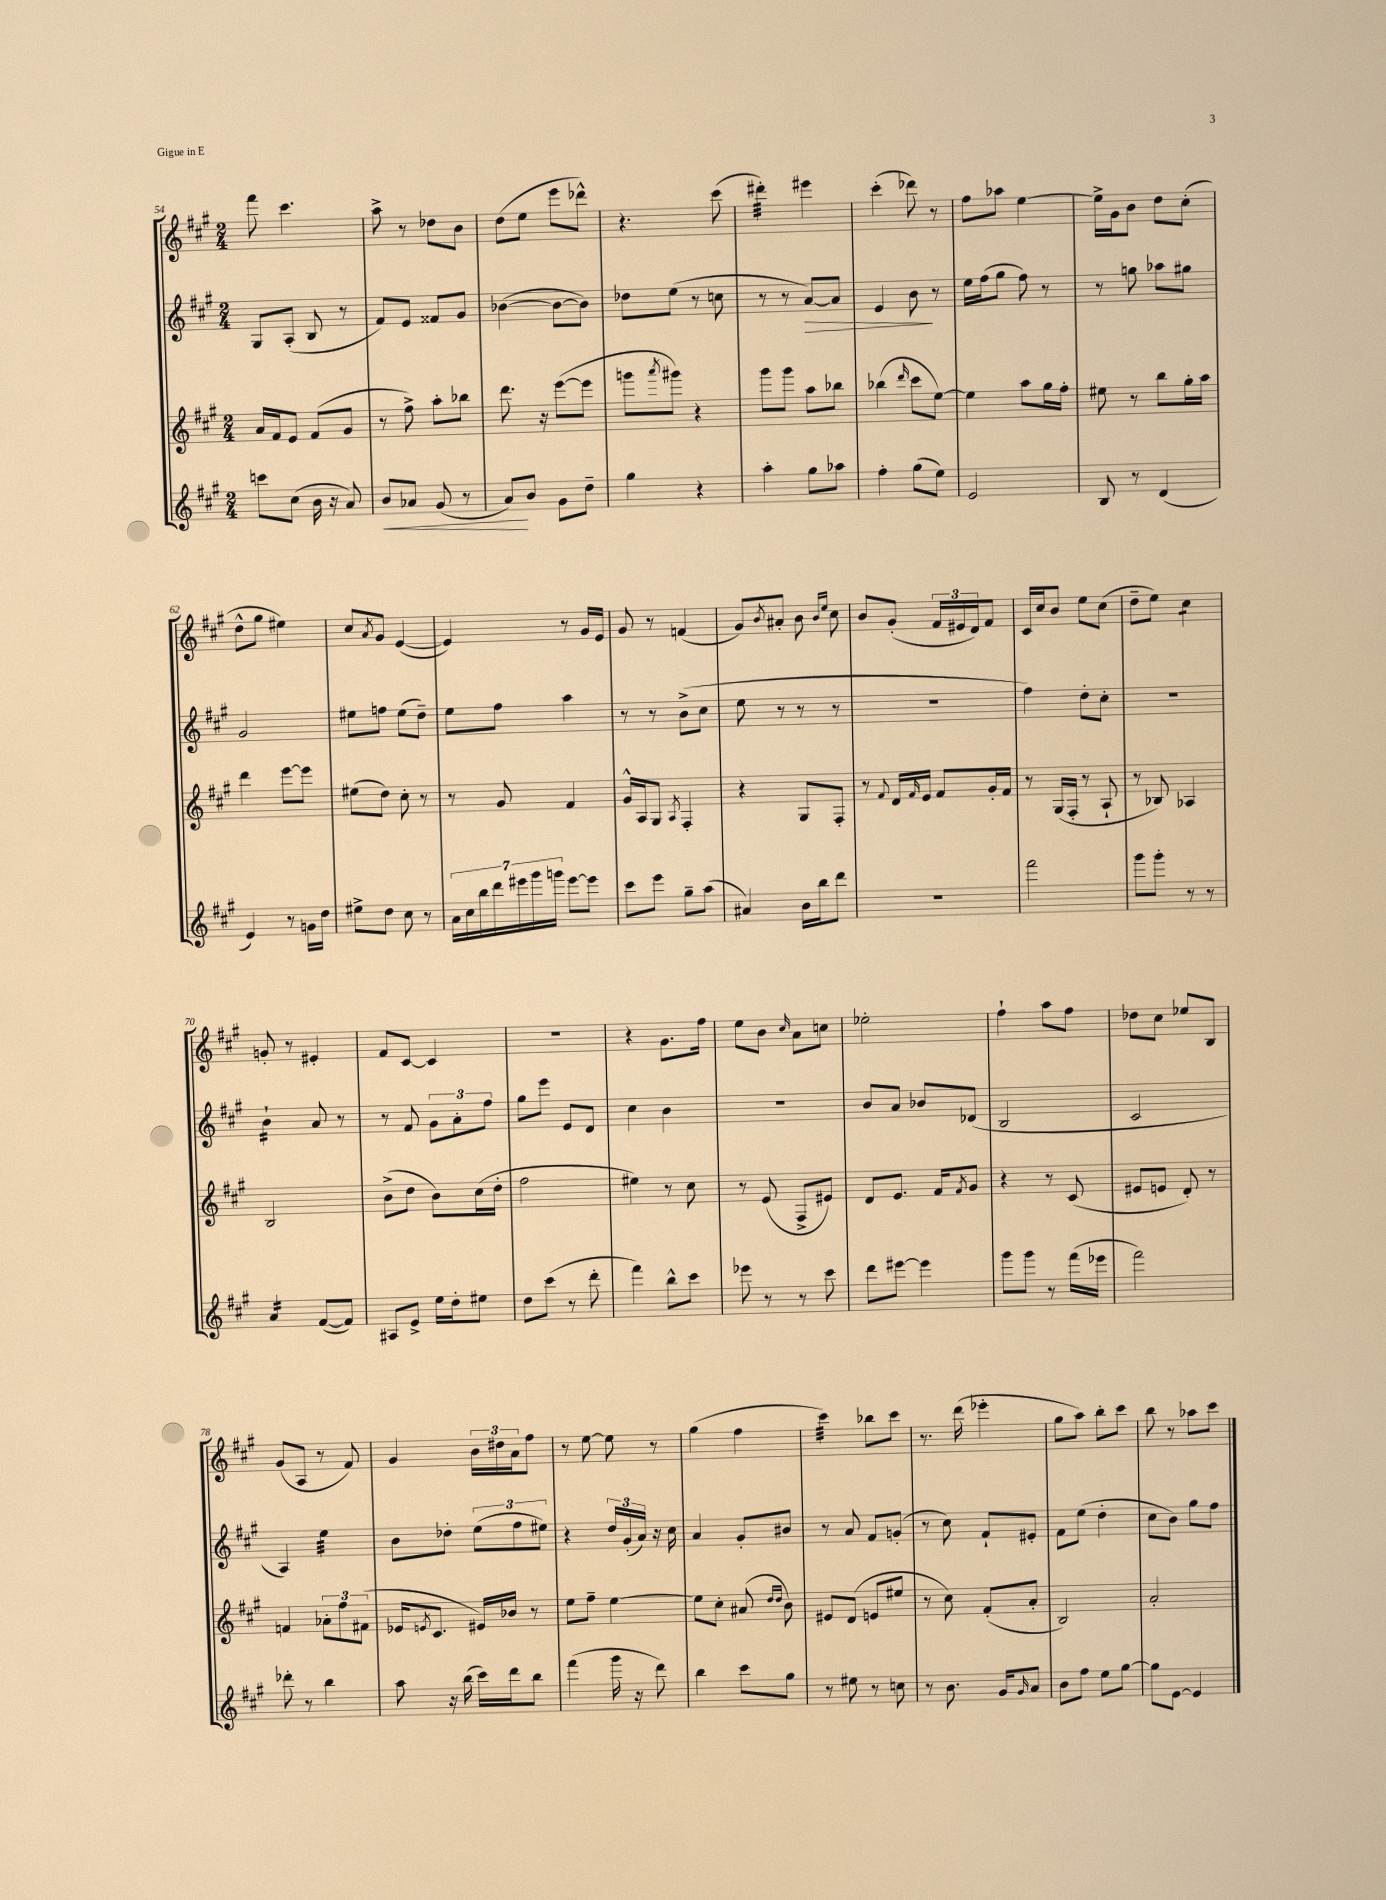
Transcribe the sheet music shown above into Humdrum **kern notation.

**kern	**kern	**kern	**kern
*staff4	*staff3	*staff2	*staff1
*clefG2	*clefG2	*clefG2	*clefG2
*k[f#c#g#]	*k[f#c#g#]	*k[f#c#g#]	*k[f#c#g#]
*M2/4	*M2/4	*M2/4	*M2/4
8ccc\L	16a/LL	8G#/L	8fff#\
.	16f#/J	.	.
(8cc#\J	8e/J	(8A'/J	4.ccc#\
16b\	(8f#/L	8B/	.
16r	.	.	.
8a/)	8g#/J	8r	.
=	=	=	=
8b/L	8r	8f#/L)	8aa^\
8a-/J	8ff#^\)	8e/J	8r
(8g#/	8aa'\L	8f##/L	8dd-\L
8r	8bb-\J	8g#/J	8b\J
=	=	=	=
8a/L)	8.ddd\	([4b-\	(8dd\L
8b/J	.	.	8ee\J
.	16r	.	.
8g#\L	([8eee\L	8b-\_L	8eee\L
8dd~\J	8eee\]J	8b-\]J)	8ddd-^^\J)
=	=	=	=
4gg#\	8ggg\L	8dd-\L	4.r
.	8qaaa/	.	.
.	8ggg#\J)	(8ee\J	.
4r	4r	8r	.
.	.	8cc\	(8ccc#\
=	=	=	=
4aa'\	8ggg#\L	8r	4ddd#'\)
.	8ggg#\J	8r	.
8gg#\L	8aa\L	[8a/L)	4eee#\
8aa-\J	8bb-\J	8a/]J	.
=	=	=	=
4ff#'\	(4bb-\	4e/	(4ccc#'\
.	16qqddd/	.	.
(8gg#\L	8ccc#\L	8b\	8ddd-\)
8ee\J)	[8ee\J)	8r	8r
=	=	=	=
2e/	4ee\]	16ee\LL	8ff#\L
.	.	(16ff#\J	.
.	.	8gg#\J	8aa-\J
.	8aa\L	8ff#\)	[4ee\
.	16gg#\L	8r	.
.	16ff#'\JJ	.	.
=	=	=	=
8B/	8ee#\	8r	16ee^\]LL
.	.	.	16g#\J
8r	8r	8gg\	8b\J
(4d/	8bb\L	8aa-\L	8dd\L
.	16gg#'\L	8gg#\J	(8cc#'\J
.	16aa\JJ	.	.
=	=	=	=
4e/)	4ddd\	2g#/	8dd^^\L
.	.	.	8gg#\J
8r	[8eee\L	.	4ee#\)
16g\LL	8eee\]J	.	.
16dd\JJ	.	.	.
=	=	=	=
8ee#^\L	(8ee#\L	8ee#\L	8cc#/L
.	.	.	8qa/
8dd\J	8dd\J)	8ff\J	8g#/J
8cc#\	8cc#'\	(8ee#\L	([4e/
8r	8r	8dd~\J)	.
=	=	=	=
28a\LL	8r	8ee\L	4e/])
28cc#\	.	.	.
28bb\	.	.	.
28ddd\	.	.	.
.	8g#/	8ff#\J	.
28eee#\	.	.	.
28ggg#\	.	.	.
28ggg\JJ	.	.	.
[8eee#\L	4f#/	4aa\	8r
8eee#\]J	.	.	16g#/LL
.	.	.	16e/JJ
=	=	=	=
8ccc#\L	16g#^^/LL	8r	8g#/
.	16A/J	.	.
8eee\J	8G#/J	8r	8r
.	8qA/	.	.
8gg#~\L	4F#'/	(8b^\L	(4f/
(8aa\J	.	8cc#\J	.
=	=	=	=
4a#/)	4r	8ee\	8g#/L)
.	.	.	8qb/
.	.	8r	8a#'/J
16b\LL	8G#/L	8r	8b\
16bb\J	.	.	.
.	.	.	16qqb/LL
.	.	.	16qqee/JJ
8ddd\J	8F#'/J	8r	8cc#\
=	=	=	=
2r	8r	2r	8b/L
.	8qqf#/	.	.
.	16d/LL	.	(8g#'/J
.	16qqf#/	.	.
.	16e/JJ	.	.
.	8f#/L	.	24f#/LL
.	.	.	24e#/
.	.	.	24d/J)
.	16g#'/L	.	8f#/J
.	16f#/JJ	.	.
=	=	=	=
2fff#\	8r	4ff#\)	16c#/LL
.	.	.	16cc#/J
.	(16G#/LL	.	8b/J
.	16F#'/JJ	.	.
.	8r	8dd'\L	8ee\L
.	8A`/	8cc#'\J	(8cc#\J
=	=	=	=
8ggg#\L	8r	2r	8dd~\L
8ggg#'\J	8B-/)	.	8ee\J)
8r	4A-/	.	4cc#\
8r	.	.	.
=	=	=	=
4a/	2B/	4b`\	8g'/
.	.	.	8r
([8f#/L	.	8a/	4e#'/
8f#/]J)	.	8r	.
=	=	=	=
8A#/L	(8b^\L	8r	8f#/L
8e^/J	8dd\J	8f#/	[8c#/J
16ee\LL	8b\L)	12g#\L	4c#/]
16dd'\J	.	.	.
.	.	12a'\	.
8ee#\J	(16cc#\L	.	.
.	.	12ff#\J	.
.	16dd'\JJ	.	.
=	=	=	=
8dd\L	2ff#\	8gg#\L	2r
(8ccc#\J	.	8eee\J	.
8r	.	8e/L	.
8ddd'\	.	8d/J	.
=	=	=	=
4fff#\)	4ee#\)	4cc#\	4r
8bb^^\L	8r	4b\	8.g#\L
8ccc#\J	8cc#\	.	.
.	.	.	16ff#\Jk
=	=	=	=
8eee-\	8r	2r	8ee\L
8r	(8e/	.	8b\J
.	.	.	16qqcc#/
8r	8F#^/L	.	8a\L
8ccc#\	8e#/J)	.	8cc\J
=	=	=	=
8ddd\L	8d/L	8b/L	2ee-'\
[8eee#\J	8.e/J	8a/J	.
4eee#\]	.	8b-/L	.
.	16f#/LK	.	.
.	8qf#/	.	.
.	8g#/J	(8d-/J	.
=	=	=	=
8ggg#\L	4r	2B/	4ff#`\
8ggg#\J	.	.	.
8r	8r	.	8aa\L
(16fff#\LL	(8c#/	.	8ff#\J
16eee-\JJ	.	.	.
=	=	=	=
2fff#\)	8e#/L	2c#/	8dd-\L
.	8e/J	.	8cc#\J
.	8d'/)	.	8ee-/L
.	8r	.	8B/J
=	=	=	=
8ddd-'\	4f/	4A/)	(8g#/L
8r	.	.	8A/J
4bb\	12a-'\L	4ee\	8r
.	12ff#\	.	.
.	.	.	8f#/)
.	(12f#\J	.	.
=	=	=	=
8aa\	16e-/LK	8b\L	4g#/
.	8qe/	.	.
.	8.c#/J	.	.
16r	.	8dd-'\J	.
(16bb\	.	.	.
16ccc#\LL)	16e#/LL)	(12ee\L	24b\LL
.	.	.	24dd#\
16ddd\J	16b-/JJ	.	.
.	.	12ff#\	24a\J
8bb\J	8r	.	8ff#\J
.	.	12ee#\J)	.
=	=	=	=
(4fff#\	8ee\L	4r	8r
.	8ff#~\J	.	[8ee\
16ggg#\	[4ee\	24dd/LL	8ee\]
.	.	(24g#'/	.
16r	.	.	.
.	.	24a/JJ)	.
8ddd\)	.	16r	8r
.	.	16cc#\	.
=	=	=	=
4bb\	8ee\]L	4a/	(4gg#\
.	8cc#'\J	.	.
8ccc#\L	(8a#/	8g#'/L	4ff#\
.	16qqdd/LL	.	.
.	16qqdd/JJ	.	.
8gg#\J	8b\)	8b#/J	.
=	=	=	=
8r	8e#/L	8r	4ccc#\)
8ee#\	(8d/J	8a/	.
8r	8e/L	8f#/L	8bb-\L
8cc\	8ee#/J	(8g'/J	8ccc#\J
=	=	=	=
8r	8r	8r	8.r
8.b\	8cc#\)	8cc#\)	.
.	.	.	(16ddd\
.	(8f#'/L	8f#`/L	4eee-'\
16g#/LK	.	.	.
16qqg#/	.	.	.
8a/J	8a'/J	8e#'/J	.
=	=	=	=
8b\L	2B/)	8f#\L	8gg#\L
8ff#\J	.	(8ee\J	8aa\J)
8ee\L	.	4dd'\	8bb'\L
[8gg#\J	.	.	8ccc#\J
=	=	=	=
8gg#\]L	2a'/	8cc#\L	8bb\
[8e\J	.	8b\J)	8r
4e/]	.	8gg#\L	8aa-\L
.	.	8ff#\J	8ccc#\J
==	==	==	==
*-	*-	*-	*-
